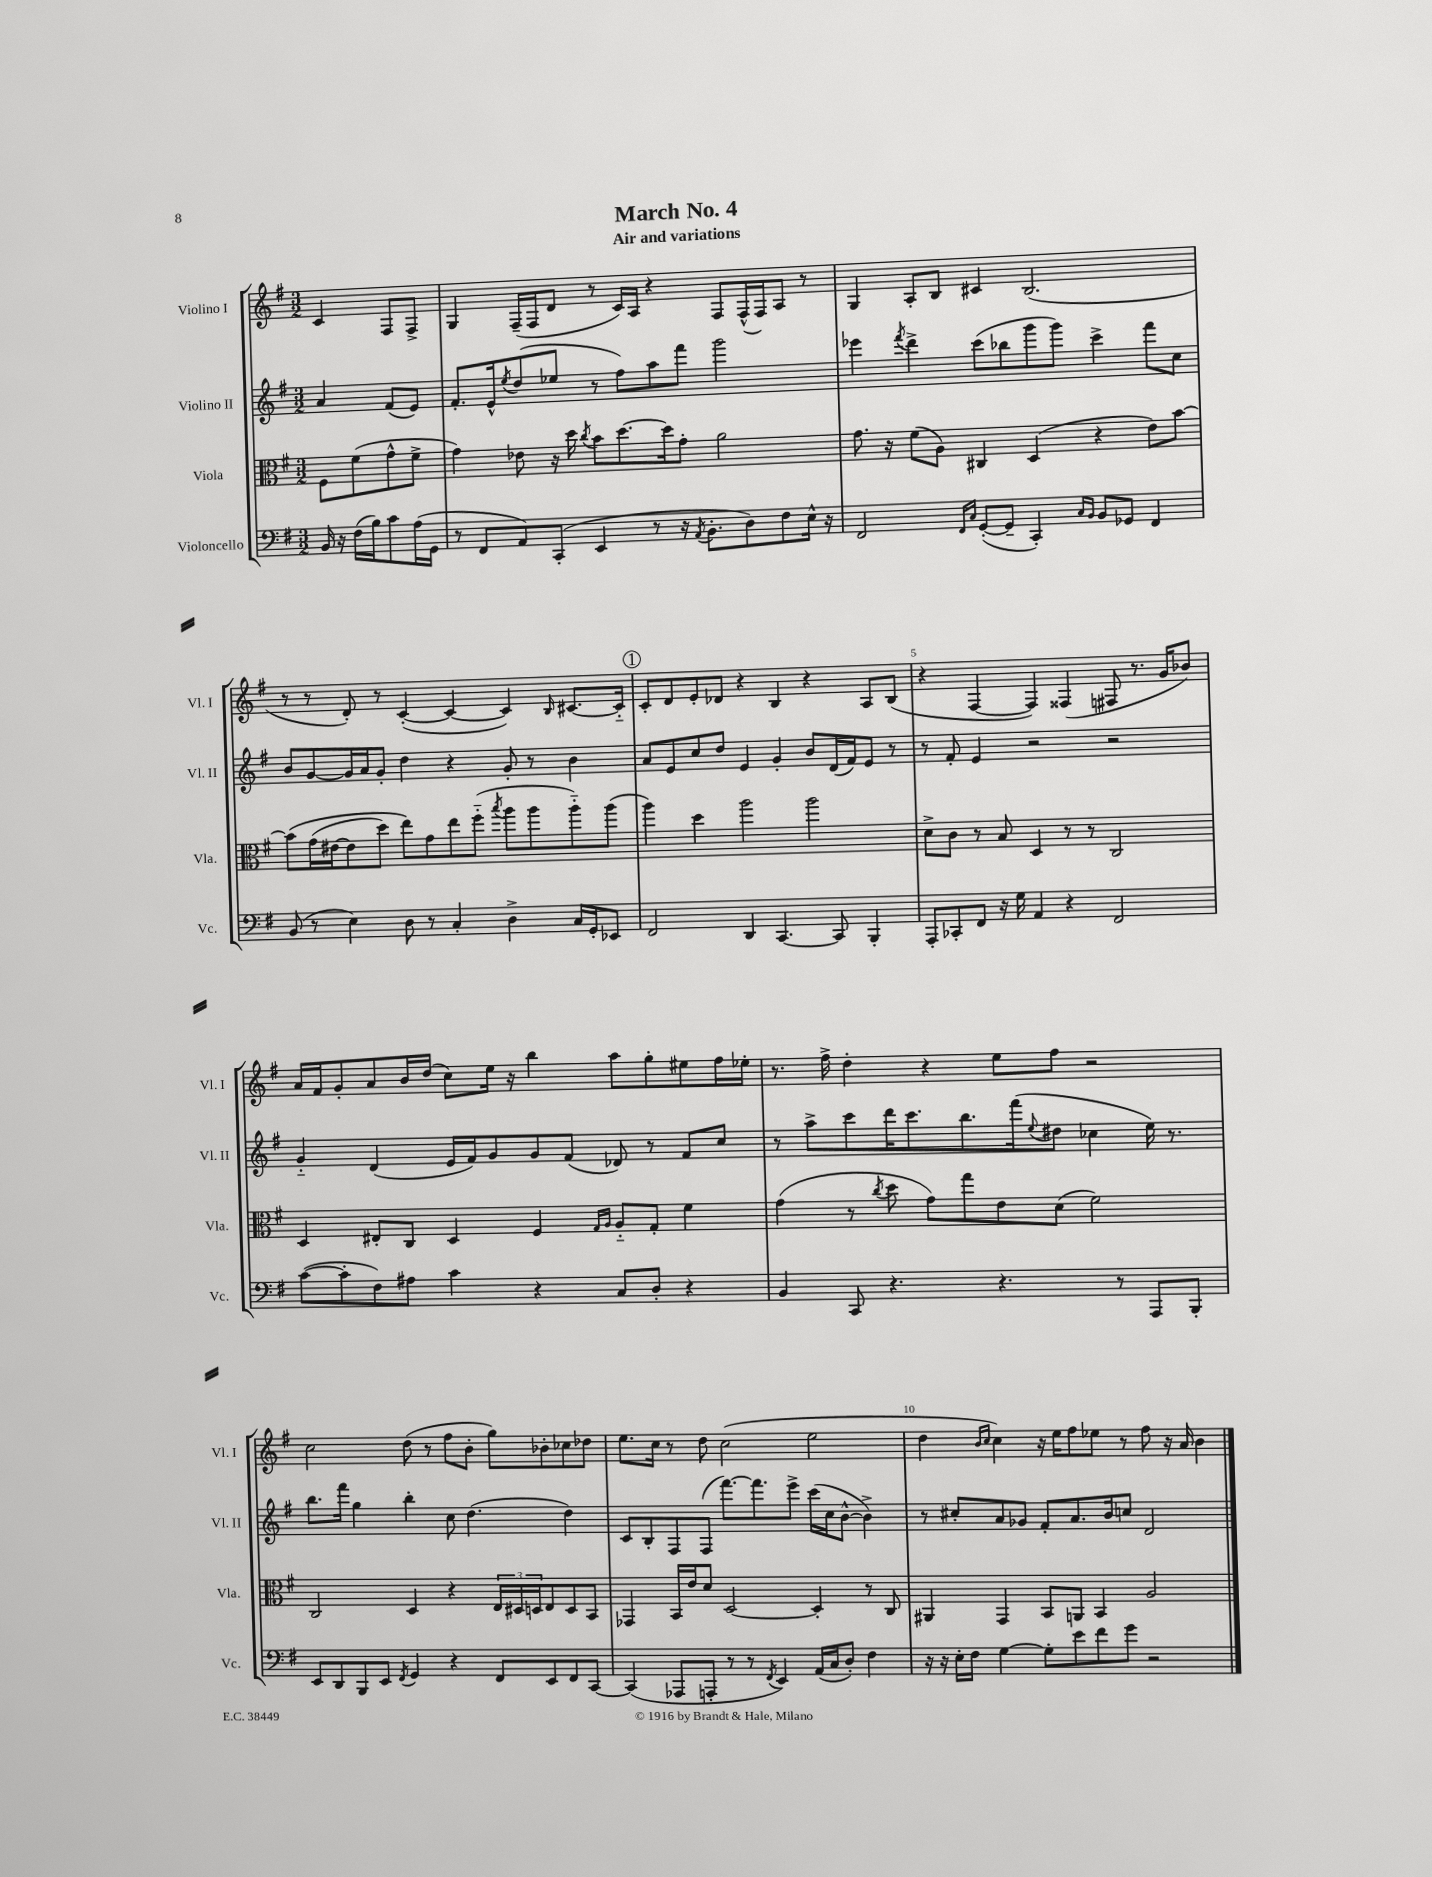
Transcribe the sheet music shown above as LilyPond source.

\header { title = "March No. 4" subtitle = "Air and variations" }
<<
\new StaffGroup <<
\new Staff = "s0" \with { instrumentName = "Violino I" shortInstrumentName = "Vl. I" } {
    \clef treble \key g \major \numericTimeSignature \time 3/2 \partial 2
    c'4 fis8 fis8-> |
    g4 fis16--( fis16 d'8 r8 c'16) a16 r4 fis8 fis16-^( fis16) a8 r8 |
    g4 a8-. b8 cis'4 b2.( |
    r8 r8 d'8-.) r8 c'4~-.( c'4~ c'4) \grace { b16 } cis'8.~ cis'16-_ |
    \mark \markup { \circle "1" } c'8-. d'8 e'8-. des'8 r4 b4 r4 a8 b8( |
    r4 fis4~ fis4) fisis4( fis8 r8. g'16 bes'8) |
    a'16 fis'16 g'8-. a'8 b'16 d''16( c''8) e''16 r16 b''4 a''8 g''8-. eis''8 fis''16 ees''16-. |
    r8. fis''16-> d''4-. r4 e''8 fis''8 r2 |
    c''2 d''8( r8 fis''8 b'8-. g''8) bes'8-. ces''8 des''8 |
    e''8. c''16 r8 d''8 c''2( e''2 |
    d''4 \grace { b'16 c''16 } c''4) r16 e''16 fis''8 ees''8 r8 fis''8 r16 a'16 b'4 \bar "|." |
}
\new Staff = "s1" \with { instrumentName = "Violino II" shortInstrumentName = "Vl. II" } {
    \clef treble \key g \major \numericTimeSignature \time 3/2 \partial 2
    a'4 fis'8( e'8) |
    fis'8.-. e'16-^ \acciaccatura { e''8 } d''8( ees''8 r8 fis''8) a''8 fis'''8 g'''2 |
    ees'''4 \acciaccatura { fis'''8 } d'''4-> c'''8( bes''8 g'''8 g'''8) c'''4-> fis'''8 c''8 |
    b'8 g'8~ g'16 a'16 g'8-. d''4 r4 g'8-. r8 b'4 |
    \mark \markup { \circle "1" } a'8 e'8 c''8 d''8 e'4 g'4-. b'8 d'16( fis'16) e'8 r8 |
    r8 fis'8-. e'4 r2 r2 |
    g'4-_ d'4( e'16 fis'16) g'8 g'8 fis'8( des'8) r8 fis'8 c''8 |
    r8 a''8-> c'''8 d'''16 c'''8. b''8. fis'''16( \appoggiatura { e''8 } dis''8 ces''4 e''16) r8. |
    b''8. fis'''16 g''4 b''4-. c''8 d''4.( d''4) |
    c'8 b8-. fis8 fis8( fis'''8.~) fis'''8. e'''8-> c'''16( c''16 b'8~-^ b'4->) |
    r8 cis''8-. a'8 ges'8 fis'8-. a'8. b'16 c''8 d'2 \bar "|." |
}
\new Staff = "s2" \with { instrumentName = "Viola" shortInstrumentName = "Vla." } {
    \clef alto \key g \major \numericTimeSignature \time 3/2 \partial 2
    fis8 fis'8( g'8-^ fis'8-> |
    g'4) ees'8 r16 d''16 \acciaccatura { c''8 } b'8 d''8.~ d''16 g'8-. a'2 |
    g'8. r16 fis'8( a8) cis4 d4( r4 e'8) b'8~ |
    b'8\( g'16( eis'16~ eis'8 d''8) e''8\) g'8 e''8 fis''8-_( \acciaccatura { b''8 } a''8 a''8 a''8-_) a''8( |
    \mark \markup { \circle "1" } a''4) d''4 a''2 a''2 |
    d'8-> c'8 r8 b8 d4 r8 r8 c2 |
    d4 eis8-. c8 d4 fis4 \grace { g16 a16 } a8-_ g8-. fis'4 |
    g'4( r8 \acciaccatura { c''8 } d''8 g'8) g''8 e'8 d'8( fis'2) |
    c2 d4 r4 \tuplet 3/2 { e16 dis16 d16 } e8 d8 b,8 |
    ges,4 b,16 e'16 d'8 d2~ d4-. r8 c8 |
    ais,4 g,4 b,8 a,8 b,4 a2 \bar "|." |
}
\new Staff = "s3" \with { instrumentName = "Violoncello" shortInstrumentName = "Vc." } {
    \clef bass \key g \major \numericTimeSignature \time 3/2 \partial 2
    b,16 r16 fis16( b16) c'8 a16( g,16 |
    r8 fis,8 a,8) c,8-.( e,4 r8 r16 \acciaccatura { a,8 } b,8.-. d8) fis8 e16-^ r16 |
    fis,2 \grace { fis,16 c16 } g,8~-.( g,8-- c,4-.) \grace { c16 b,16 } b,8 ges,8 fis,4 |
    b,8( r8 e4) d8 r8 c4-. d4-> c16 g,16-. ees,8 |
    \mark \markup { \circle "1" } fis,2 d,4 c,4.~ c,8 b,,4-. |
    a,,8-. ces,8-. fis,8 r16 g16 a,4 r4 fis,2 |
    c'8~( c'8-. fis8) ais8 c'4 r4 c8 d8-. r4 |
    b,4 c,8 r4. r4. r8 a,,8 b,,8-. |
    e,8 d,8 b,,8 e,8 \acciaccatura { fis,8 } g,4 r4 fis,8 e,8 fis,8 c,8~ |
    c,4( aes,,8 a,,8-. r8 r8 \acciaccatura { fis,8 } e,4) a,16( c16 d8-.) fis4 |
    r16 r16 e16-. fis16 g4~ g8-. e'8 fis'8 g'8 r2 \bar "|." |
}
>>
>>
\layout { \context { \Score \override BarNumber.break-visibility = ##(#f #t #t) barNumberVisibility = #(every-nth-bar-number-visible 5) } }
